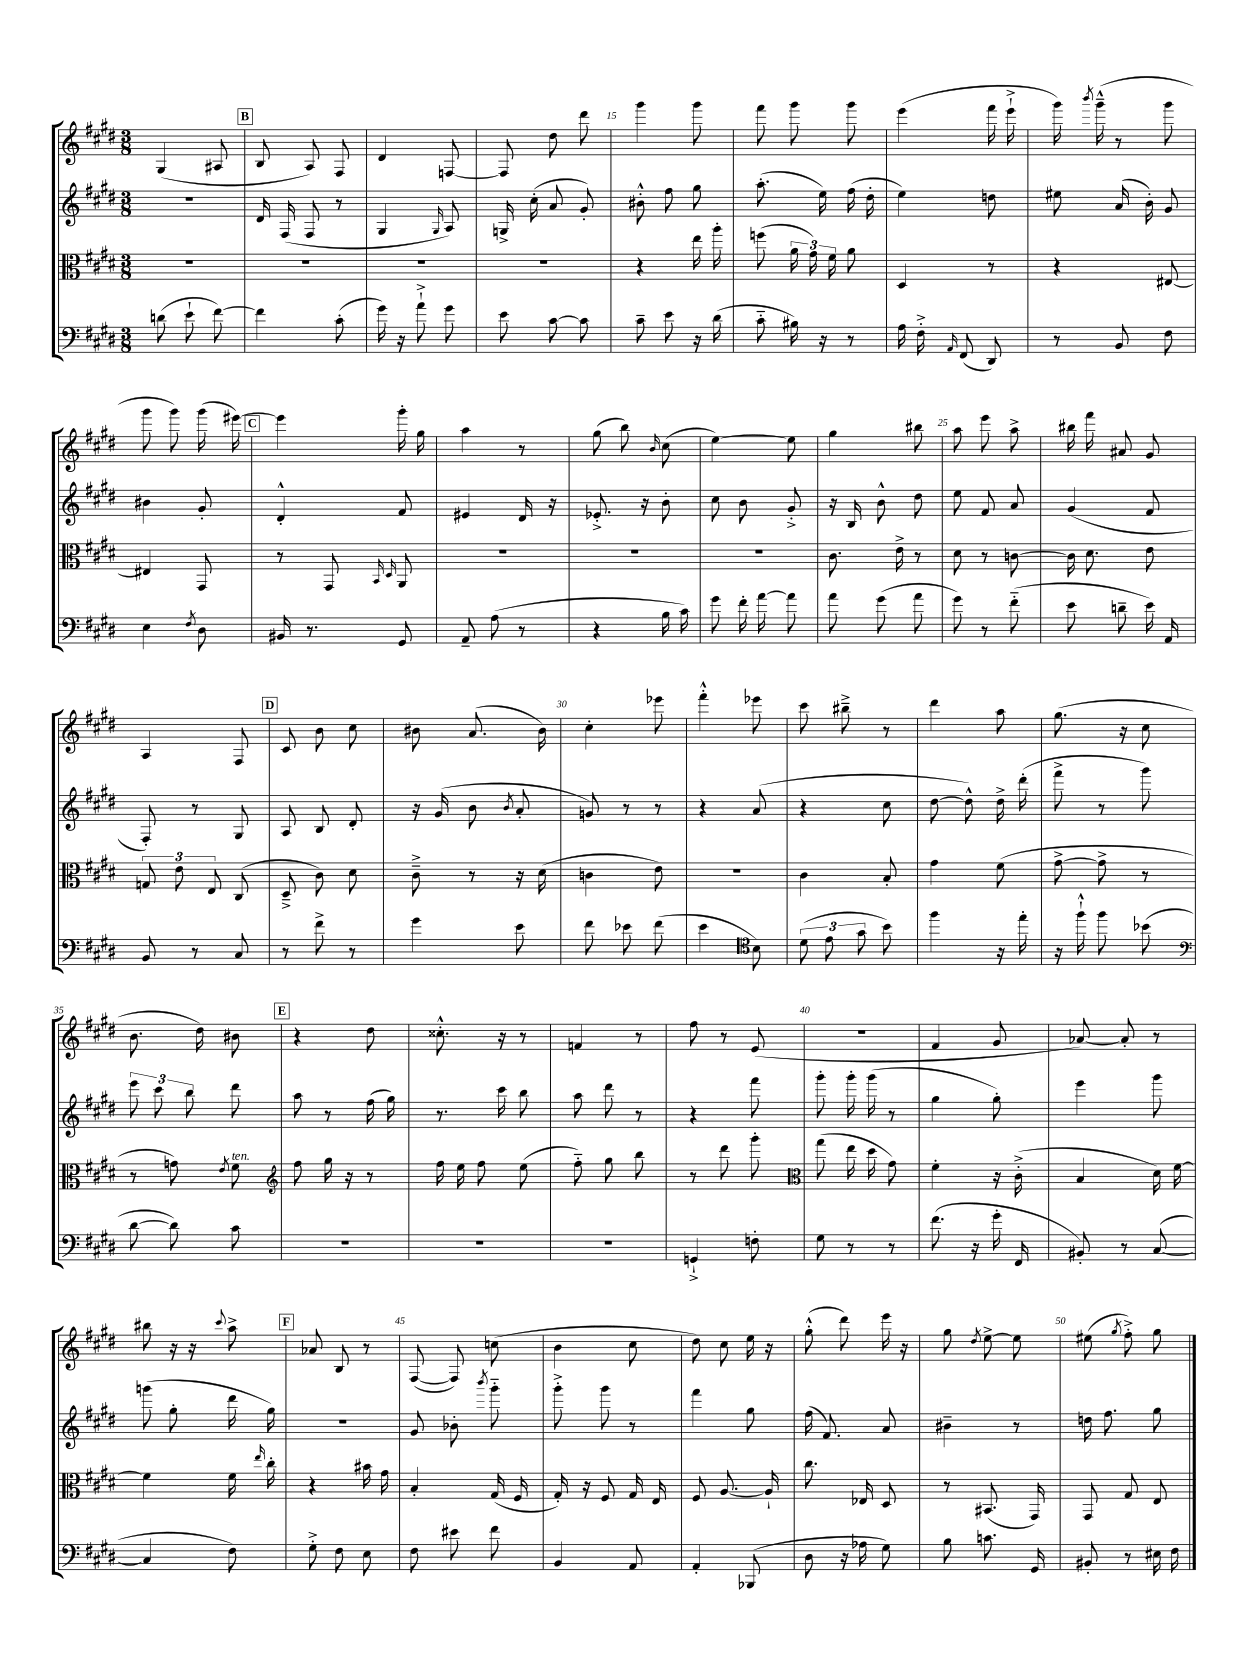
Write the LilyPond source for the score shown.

<<
\new StaffGroup <<
\new Staff = "s0" {
    \clef treble \key e \major \numericTimeSignature \time 3/8
    \autoBeamOff gis4( ais8 |
    \mark \markup { \box "B" } b8 a8) fis8 |
    dis'4 f8~ |
    f8 dis''8 dis'''8 |
    gis'''4 gis'''8 |
    fis'''8 gis'''8 gis'''8 |
    e'''4( fis'''16 e'''16-!-> |
    gis'''16) \acciaccatura { b'''8 } gis'''16---^( r8 gis'''8 |
    gis'''8 gis'''8) gis'''16( eis'''16~) |
    \mark \markup { \box "C" } eis'''4 gis'''16-. gis''16 |
    a''4 r8 |
    gis''8( b''8) \grace { b'16 } cis''8( |
    e''4~) e''8 |
    gis''4 bis''8 |
    a''8 e'''8 a''8-> |
    bis''16 fis'''16 ais'8 gis'8 |
    a4 fis8 |
    \mark \markup { \box "D" } cis'8 b'8 cis''8 |
    bis'8 a'8.( bis'16) |
    cis''4-. ees'''8 |
    fis'''4-.-^ ees'''8 |
    cis'''8 bis''8---> r8 |
    dis'''4 a''8 |
    gis''8.( r16 cis''8 |
    b'8. dis''16) bis'8 |
    \mark \markup { \box "E" } r4 dis''8 |
    cisis''8.-.-^ r16 r8 |
    f'4 r8 |
    fis''8 r8 e'8( |
    R4. |
    fis'4 gis'8 |
    aes'8~) aes'8-. r8 |
    bis''8 r16 r16 \appoggiatura { cis'''8 } a''8-> |
    \mark \markup { \box "F" } aes'8 b8 r8 |
    fis8~( fis8) c''8( |
    b'4 cis''8 |
    dis''8) cis''8 e''16 r16 |
    gis''8-.-^( dis'''8) e'''16 r16 |
    gis''8 \acciaccatura { dis''8 } e''8~-> e''8 |
    eis''8( \acciaccatura { gis''8 } fis''8-.->) gis''8 \bar "|." |
}
\new Staff = "s1" {
    \clef treble \key e \major \numericTimeSignature \time 3/8
    \autoBeamOff R4. |
    \mark \markup { \box "B" } dis'16 fis16( fis8 r8 |
    gis4 \grace { gis16 } a8) |
    g16-> cis''16-.( a'8 gis'8-.) |
    bis'8-.-^ fis''8 gis''8 |
    a''8.-.( e''16) fis''16( dis''16-. |
    e''4) d''8 |
    eis''8 a'16( b'16-.) gis'8 |
    bis'4 gis'8-. |
    \mark \markup { \box "C" } dis'4-.-^ fis'8 |
    eis'4 dis'16 r16 |
    ees'8.-.-> r16 b'8-. |
    cis''8 b'8 gis'8-.-> |
    r16 b16 b'8-^ dis''8 |
    e''8 fis'8 a'8 |
    gis'4( fis'8 |
    fis8-.) r8 gis8 |
    \mark \markup { \box "D" } a8 b8 dis'8-. |
    r16 gis'16( b'8 \acciaccatura { b'8 } a'8-. |
    g'8) r8 r8 |
    r4 a'8( |
    r4 cis''8 |
    dis''8~ dis''8-^) dis''16-> dis'''16-.( |
    fis'''8-> r8 gis'''8) |
    \tuplet 3/2 { e'''8 cis'''8 b''8 } dis'''8 |
    \mark \markup { \box "E" } a''8 r8 fis''16( gis''16) |
    r8. cis'''16 b''8 |
    a''8 dis'''8 r8 |
    r4 fis'''8 |
    gis'''8-. gis'''16-. gis'''16( r8 |
    gis''4 gis''8-.) |
    e'''4 gis'''8 |
    g'''8( gis''8-. dis'''16 gis''16) |
    \mark \markup { \box "F" } R4. |
    gis'8 bes'8-. \acciaccatura { b'''8 } gis'''8-_ |
    gis'''8-.-> gis'''8 r8 |
    fis'''4 gis''8 |
    fis''16( fis'8.) a'8 |
    bis'4-- r8 |
    d''16 fis''8. gis''8 \bar "|." |
}
\new Staff = "s2" {
    \clef alto \key e \major \numericTimeSignature \time 3/8
    \autoBeamOff R4. |
    \mark \markup { \box "B" } R4. |
    R4. |
    R4. |
    r4 e''16 a''16-. |
    f''8( \tuplet 3/2 { a'16 gis'16) fis'16 } a'8 |
    dis4 r8 |
    r4 eis8~ |
    eis4 gis,8 |
    \mark \markup { \box "C" } r8 gis,8 \grace { b,16 dis16 } a,8 |
    R4. |
    R4. |
    R4. |
    cis'8. e'16-> r8 |
    dis'8 r8 c'8~ |
    c'16 dis'8. e'8 |
    \tuplet 3/2 { g8 e'8 e8 } cis8( |
    \mark \markup { \box "D" } dis8---> cis'8) dis'8 |
    cis'8---> r8 r16 dis'16( |
    c'4 e'8) |
    R4. |
    cis'4 b8-. |
    gis'4 fis'8( |
    gis'8~-> gis'8-> r8 |
    r8 g'8) \acciaccatura { e'8 } fis'8^\markup { \italic "ten." } |
    \mark \markup { \box "E" } \clef treble fis''8 gis''16 r16 r8 |
    fis''16 e''16 fis''8 e''8( |
    fis''8-_) gis''8 b''8 |
    r8 dis'''8 gis'''8-. |
    \clef alto gis''8( e''16 dis''16 gis'8) |
    fis'4-. r16 cis'16-.->( |
    b4 dis'16) fis'16~ |
    fis'4 fis'16 \grace { e''16 } cis''16-. |
    \mark \markup { \box "F" } r4 bis'16 gis'16 |
    b4-. gis16( fis16 |
    gis16-.) r16 fis8 gis16 e16 |
    fis8 a8.~ a16-! |
    cis''8. ees16 dis8 |
    r8 bis,8.( gis,16) |
    gis,8 gis8 e8 \bar "|." |
}
\new Staff = "s3" {
    \clef bass \key e \major \numericTimeSignature \time 3/8
    \autoBeamOff d'8( e'8-! fis'8~) |
    \mark \markup { \box "B" } fis'4 cis'8-.( |
    gis'16) r16 a'8-!-> gis'8 |
    e'8 cis'8~ cis'8 |
    cis'8-- e'8 r16 dis'16( |
    cis'8-_ bis16) r16 r8 |
    a16 fis16-.-> \grace { a,16 } fis,8( dis,8) |
    r8 b,8 fis8 |
    e4 \acciaccatura { fis8 } dis8 |
    \mark \markup { \box "C" } bis,16 r8. gis,8 |
    a,8-- a8( r8 |
    r4 b16 cis'16) |
    gis'8 fis'16-. a'16~ a'8 |
    a'8 gis'8( a'8 |
    gis'8) r8 fis'8-_( |
    e'8 d'8-- e'16) a,16 |
    b,8 r8 cis8 |
    \mark \markup { \box "D" } r8 fis'8-> r8 |
    gis'4 e'8 |
    fis'8 ees'8 fis'8( |
    e'4 \clef tenor b8) |
    \tuplet 3/2 { dis'8( e'8 gis'8 } b'8) |
    fis''4 r16 e''16-. |
    r16 fis''16-!-^ fis''8 bes'8( |
    \clef bass dis'8~ dis'8) cis'8 |
    \mark \markup { \box "E" } R4. |
    R4. |
    R4. |
    g,4-!-> f8-. |
    gis8 r8 r8 |
    fis'8.( r16 gis'16-. fis,16 |
    bis,8-.) r8 cis8~( |
    cis4 fis8) |
    \mark \markup { \box "F" } gis8-.-> fis8 e8 |
    fis8 eis'8 fis'8 |
    b,4 a,8 |
    a,4-. bes,,8( |
    dis8 r16 aes16 gis8) |
    b8 c'8. gis,16 |
    bis,8-. r8 eis16 fis16 \bar "|." |
}
>>
>>
\layout { \context { \Score currentBarNumber = #11 \override BarNumber.break-visibility = ##(#f #t #t) barNumberVisibility = #(every-nth-bar-number-visible 5) } }
